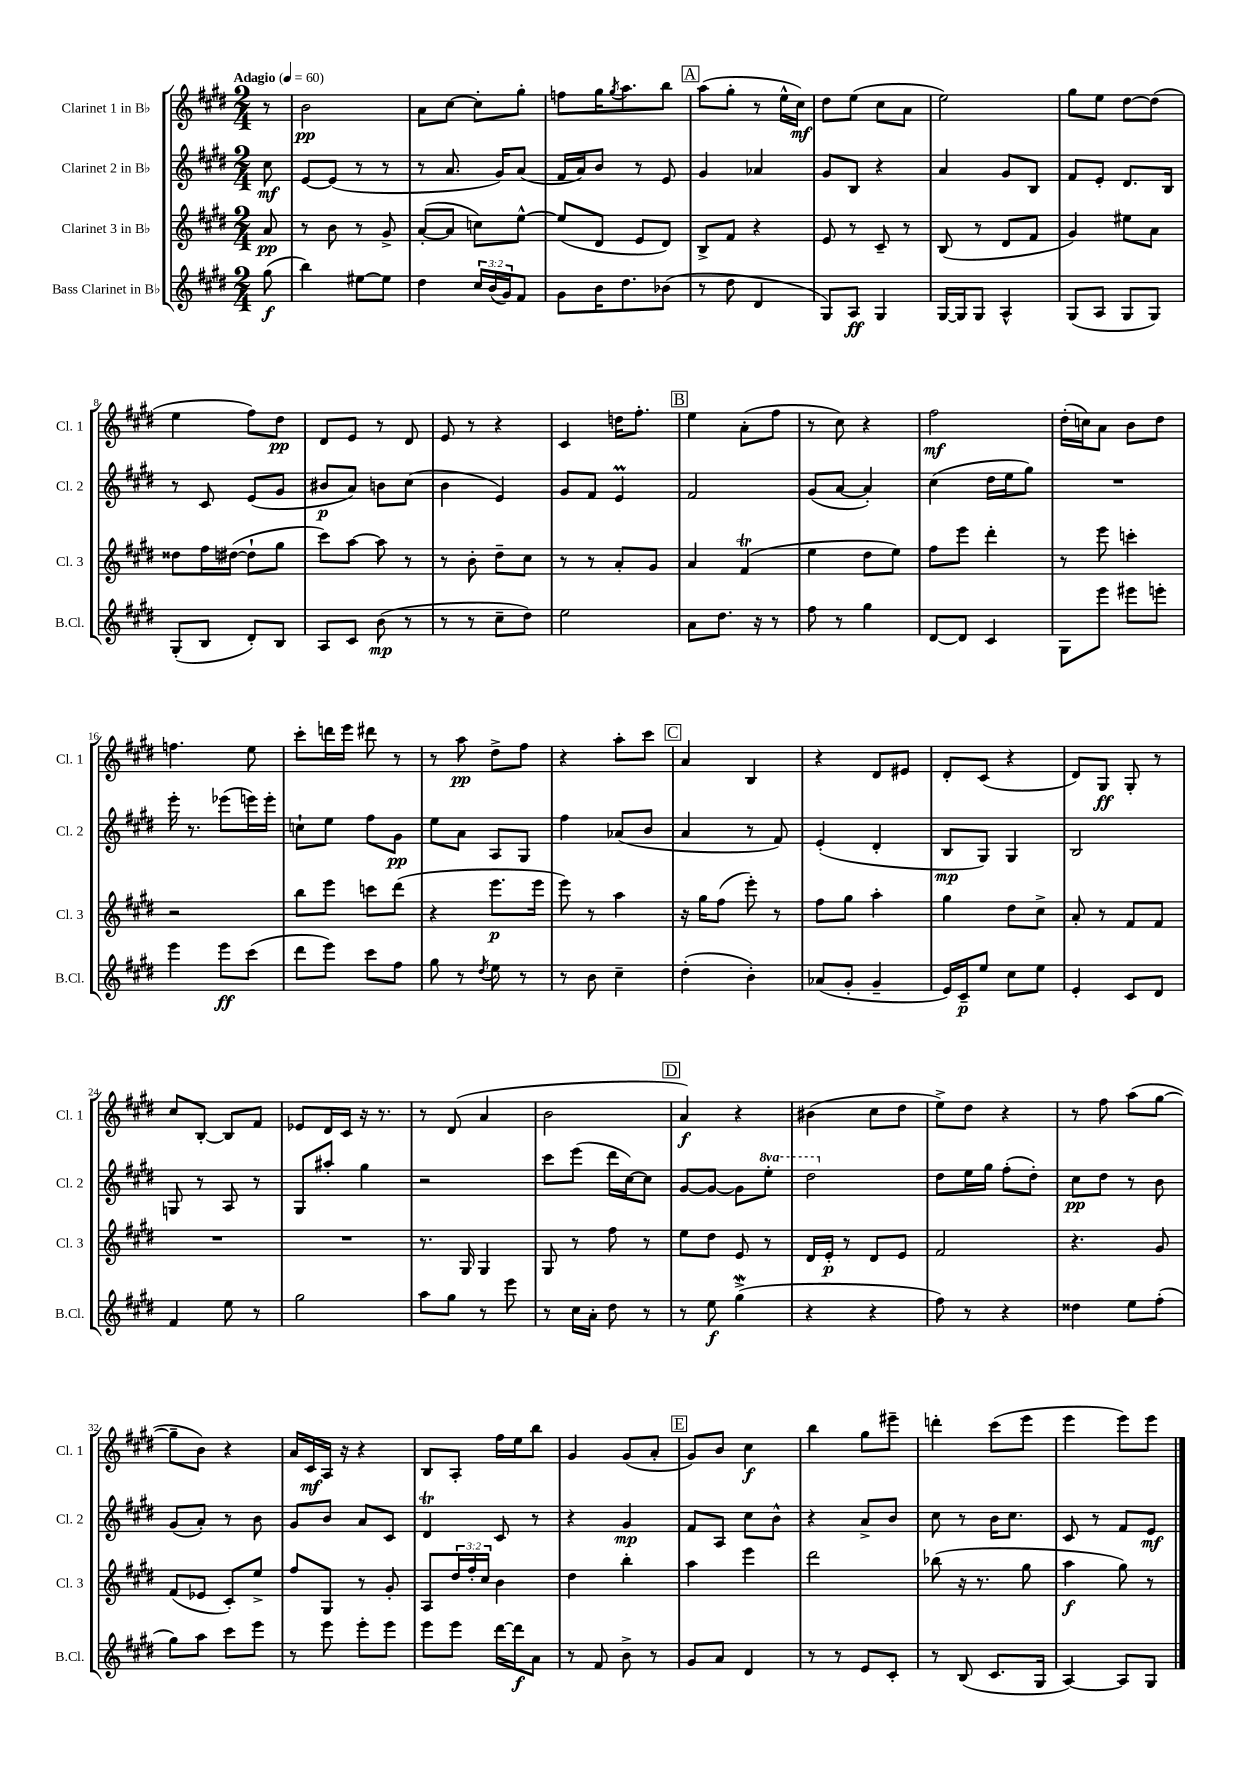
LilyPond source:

<<
\new StaffGroup <<
\new Staff = "s0" \with { instrumentName = "Clarinet 1 in Bb" shortInstrumentName = "Cl. 1" } {
    \clef treble \key e \major \numericTimeSignature \time 2/4 \partial 8 \tempo "Adagio" 4 = 60
    r8 |
    b'2\pp |
    a'8 cis''8~ cis''8-. gis''8-. |
    f''8 gis''16 \acciaccatura { gis''8 } a''8. b''8 |
    \mark \markup { \box "A" } a''8( gis''8-. r8 e''16-^ cis''16\mf) |
    dis''8 e''8( cis''8 a'8 |
    e''2) |
    gis''8 e''8 dis''8~ dis''8( |
    e''4 fis''8) dis''8\pp |
    dis'8 e'8 r8 dis'8 |
    e'8 r8 r4 |
    cis'4 d''16 fis''8.-. |
    \mark \markup { \box "B" } e''4 a'8-.( fis''8 |
    r8 cis''8) r4 |
    fis''2\mf |
    dis''16-.( c''16) a'8 b'8 dis''8 |
    f''4. e''8 |
    cis'''8-. d'''16 e'''16 dis'''8 r8 |
    r8 a''8\pp dis''8-> fis''8 |
    r4 a''8-. cis'''8 |
    \mark \markup { \box "C" } a'4 b4 |
    r4 dis'8 eis'8 |
    dis'8-. cis'8( r4 |
    dis'8) gis8\ff gis8-. r8 |
    cis''8 b8~-. b8 fis'8 |
    ees'8 dis'16 cis'16 r16 r8. |
    r8 dis'8( a'4 |
    b'2 |
    \mark \markup { \box "D" } a'4\f) r4 |
    bis'4( cis''8 dis''8 |
    e''8->) dis''8 r4 |
    r8 fis''8 a''8( gis''8~ |
    gis''8-- b'8) r4 |
    a'16 cis'16\mf a16 r16 r4 |
    b8 a8-. fis''16 e''16 b''8 |
    gis'4 gis'8( a'8-. |
    \mark \markup { \box "E" } gis'8) b'8 cis''4\f |
    b''4 gis''8 eis'''8-- |
    d'''4-. cis'''8( e'''8 |
    e'''4 e'''8) e'''8 \bar "|." |
}
\new Staff = "s1" \with { instrumentName = "Clarinet 2 in Bb" shortInstrumentName = "Cl. 2" } {
    \clef treble \key e \major \numericTimeSignature \time 2/4 \set Staff.ottavationMarkups = #ottavation-simple-ordinals \partial 8
    cis''8\mf |
    e'8~ e'8( r8 r8 |
    r8 a'8. gis'16) a'8( |
    fis'16 a'16) b'8 r8 e'8 |
    \mark \markup { \box "A" } gis'4 aes'4 |
    gis'8 b8 r4 |
    a'4 gis'8 b8 |
    fis'8 e'8-. dis'8. b16 |
    r8 cis'8 e'8( gis'8 |
    bis'8\p a'8) b'8 cis''8( |
    b'4 e'4) |
    gis'8 fis'8 e'4\prall |
    \mark \markup { \box "B" } fis'2 |
    gis'8( a'8~ a'4-.) |
    cis''4( dis''16 e''16 gis''8) |
    R2 |
    e'''16-. r8. ees'''8( e'''16) e'''16-. |
    c''8-! e''8 fis''8 gis'8\pp |
    e''8 a'8 a8 gis8 |
    fis''4 aes'8( b'8 |
    \mark \markup { \box "C" } a'4 r8 fis'8) |
    e'4-.( dis'4-. |
    b8\mp gis8) gis4 |
    b2 |
    g8 r8 a8 r8 |
    gis8 ais''8-. gis''4 |
    r2 |
    cis'''8 e'''8( dis'''16 cis''16~) cis''8 |
    \mark \markup { \box "D" } gis'8~ gis'8~ gis'8 \ottava #1 e'''8-. |
    dis'''2 \ottava #0 |
    dis''8 e''16 gis''16 fis''8-.( dis''8-.) |
    cis''8\pp dis''8 r8 b'8 |
    gis'8( a'8-.) r8 b'8 |
    gis'8 b'8 a'8 cis'8 |
    dis'4\trill cis'8 r8 |
    r4 gis'4\mp |
    \mark \markup { \box "E" } fis'8 a8 cis''8 b'8-^ |
    r4 a'8-> b'8 |
    cis''8 r8 b'16 cis''8. |
    cis'8 r8 fis'8 e'8\mf \bar "|." |
}
\new Staff = "s2" \with { instrumentName = "Clarinet 3 in Bb" shortInstrumentName = "Cl. 3" } {
    \clef treble \key e \major \numericTimeSignature \time 2/4 \override Staff.TupletNumber.text = #tuplet-number::calc-fraction-text \partial 8
    a'8\pp |
    r8 b'8 r8 gis'8-> |
    a'8~-.( a'8 c''8) e''8~-^ |
    e''8( dis'8 e'8 dis'8) |
    \mark \markup { \box "A" } b8-> fis'8 r4 |
    e'8 r8 cis'8-- r8 |
    b8( r8 dis'8 fis'8 |
    gis'4) eis''8 a'8 |
    disis''8 fis''16 dis''16~( dis''8-! gis''8 |
    cis'''8) a''8~ a''8 r8 |
    r8 b'8-. dis''8-- cis''8 |
    r8 r8 a'8-. gis'8 |
    \mark \markup { \box "B" } a'4 fis'4\trill( |
    e''4 dis''8 e''8) |
    fis''8 e'''8 dis'''4-. |
    r8 e'''8 c'''4-. |
    r2 |
    b''8 e'''8 c'''8 dis'''8( |
    r4 e'''8.\p e'''16 |
    e'''8) r8 a''4 |
    \mark \markup { \box "C" } r16 gis''16 fis''8( e'''8-.) r8 |
    fis''8 gis''8 a''4-. |
    gis''4 dis''8 cis''8-> |
    a'8-. r8 fis'8 fis'8 |
    R2 |
    R2 |
    r8. gis16 gis4 |
    gis8 r8 fis''8 r8 |
    \mark \markup { \box "D" } e''8 dis''8 e'8 r8 |
    dis'16 e'16-.\p r8 dis'8 e'8 |
    fis'2 |
    r4. gis'8 |
    fis'8( ees'8 cis'8-.) e''8-> |
    fis''8 gis8 r8 gis'8-. |
    a8 \tuplet 3/2 { dis''16 fis''16-. cis''16 } b'4 |
    dis''4 b''4-. |
    \mark \markup { \box "E" } a''4 e'''4 |
    dis'''2 |
    bes''8( r16 r8. gis''8 |
    a''4\f gis''8) r8 \bar "|." |
}
\new Staff = "s3" \with { instrumentName = "Bass Clarinet in Bb" shortInstrumentName = "B.Cl." } {
    \clef treble \key e \major \numericTimeSignature \time 2/4 \override Staff.TupletNumber.text = #tuplet-number::calc-fraction-text \partial 8
    gis''8\f( |
    b''4) eis''8~ eis''8 |
    dis''4 \tuplet 3/2 { cis''16 b'16( gis'16) } fis'8 |
    gis'8 b'16 dis''8. bes'8( |
    \mark \markup { \box "A" } r8 dis''8 dis'4 |
    gis8) a8\ff gis4 |
    gis16~ gis16 gis8 a4-^ |
    gis8( a8 gis8 gis8) |
    gis8-.( b8 dis'8-.) b8 |
    a8 cis'8 b'8\mp( r8 |
    r8 r8 cis''8-- dis''8) |
    e''2 |
    \mark \markup { \box "B" } a'8 dis''8. r16 r8 |
    fis''8 r8 gis''4 |
    dis'8~ dis'8 cis'4 |
    gis8 e'''8 eis'''8 e'''8-. |
    e'''4 e'''8\ff cis'''8( |
    dis'''8 e'''8) cis'''8 fis''8 |
    gis''8 r8 \acciaccatura { dis''8 } e''8 r8 |
    r8 b'8 cis''4-- |
    \mark \markup { \box "C" } dis''4-.( b'4-.) |
    aes'8( gis'8-. gis'4-- |
    e'16) cis'16--\p e''8 cis''8 e''8 |
    e'4-. cis'8 dis'8 |
    fis'4 e''8 r8 |
    gis''2 |
    a''8 gis''8 r8 e'''8 |
    r8 cis''16 a'16-. dis''8 r8 |
    \mark \markup { \box "D" } r8 e''8\f gis''4->\mordent( |
    r4 r4 |
    fis''8) r8 r4 |
    disis''4 e''8 fis''8-.( |
    gis''8) a''8 cis'''8 e'''8 |
    r8 e'''8 e'''8-. e'''8 |
    e'''8 e'''8 dis'''16~ dis'''16\f a'8 |
    r8 fis'8 b'8-> r8 |
    \mark \markup { \box "E" } gis'8 a'8 dis'4 |
    r8 r8 e'8 cis'8-. |
    r8 b8( cis'8. gis16 |
    a4~) a8 gis8 \bar "|." |
}
>>
>>
